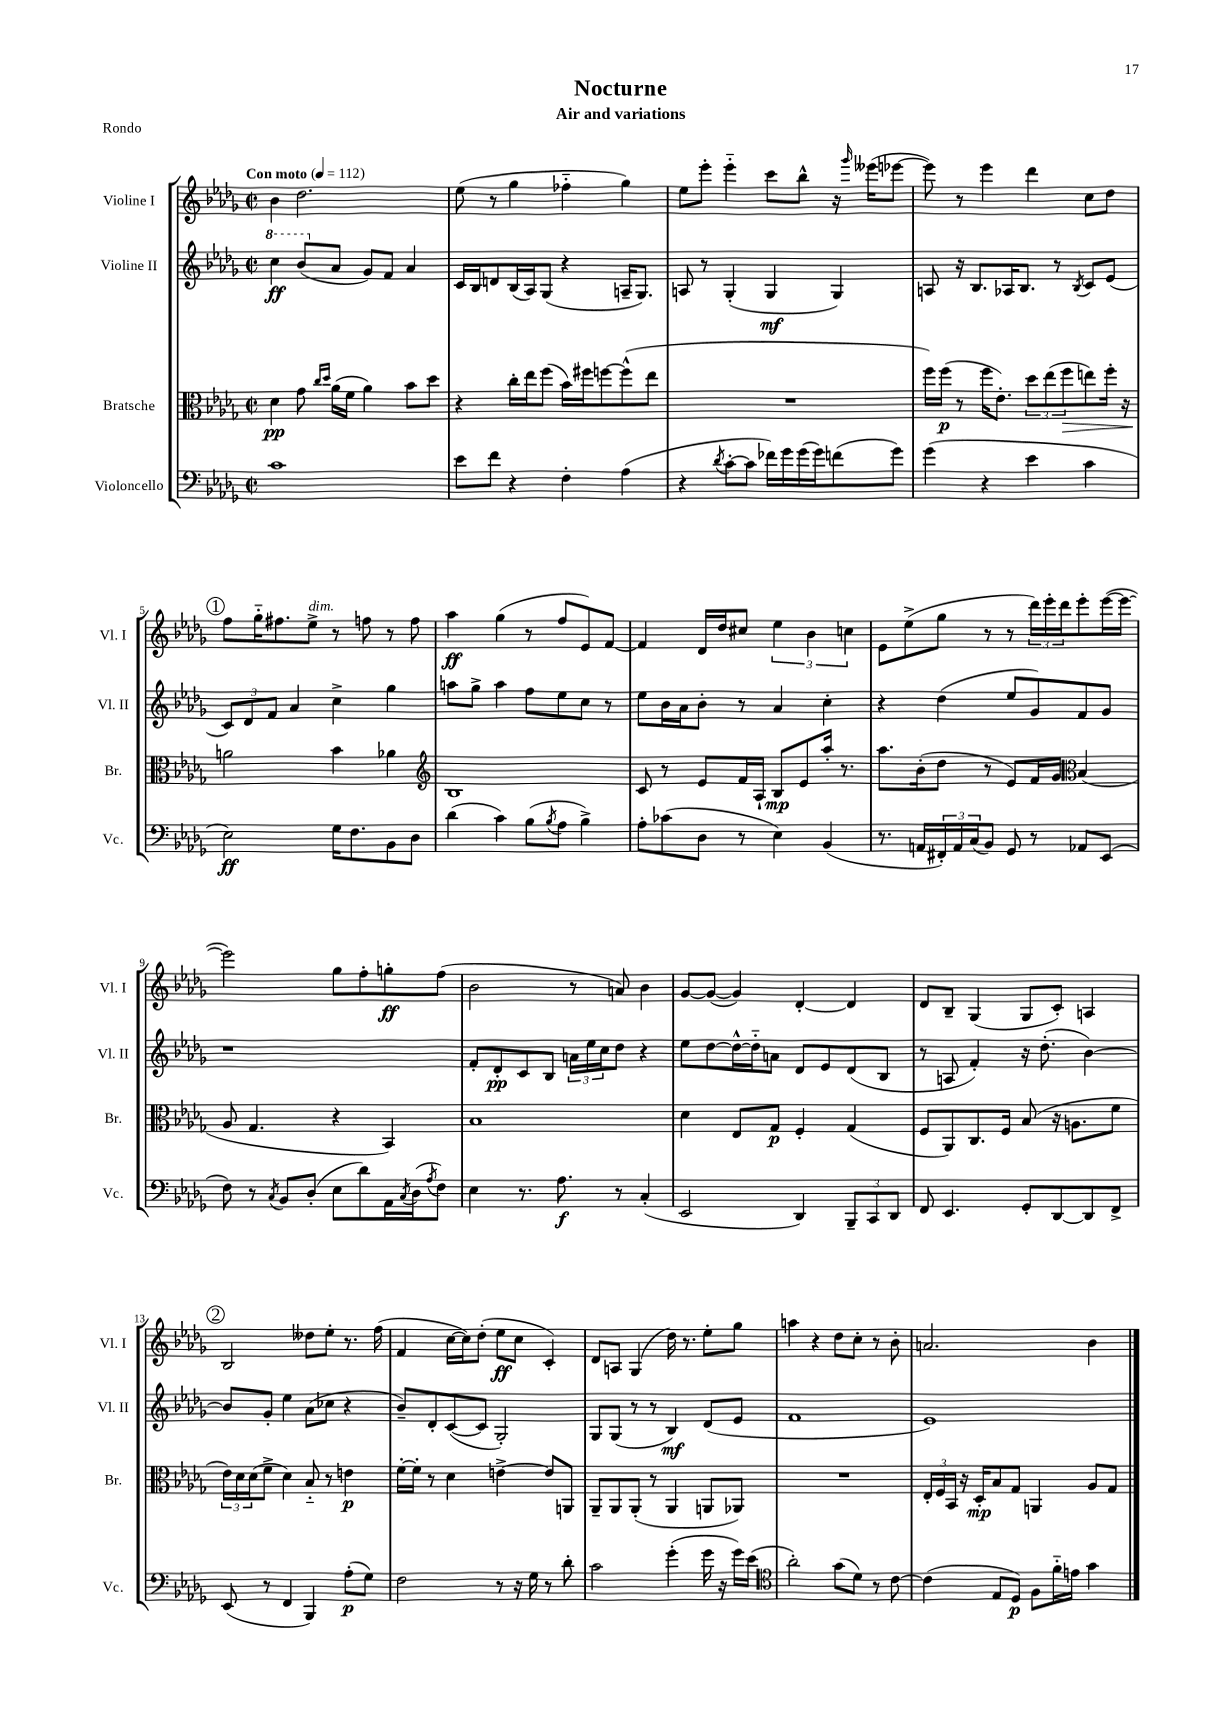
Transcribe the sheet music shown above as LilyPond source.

\header { title = "Nocturne" subtitle = "Air and variations" piece = "Rondo" }
<<
\new StaffGroup <<
\new Staff = "s0" \with { instrumentName = "Violine I" shortInstrumentName = "Vl. I" } {
    \clef treble \key des \major \defaultTimeSignature \time 2/2 \tempo "Con moto" 4 = 112
    bes'4 des''2. |
    ees''8( r8 ges''4 fes''4-_ ges''4) |
    ees''8 ees'''8-. ees'''4-_ c'''8 bes''8-^ r16 \grace { ges'''16 } eeses'''16( ees'''8~ |
    ees'''8) r8 ees'''4 des'''4 c''8 des''8 |
    \mark \markup { \circle "1" } f''8 ges''16-_ fis''8. ees''8->^\markup { \italic "dim." } r8 f''8 r8 f''8 |
    aes''4\ff ges''4( r8 f''8 ees'8) f'8~ |
    f'4 des'16 des''16 cis''8 \tuplet 3/2 { ees''4 bes'4 c''4 } |
    ees'8 ees''8->( ges''8 r8 r8 \tuplet 3/2 { des'''16) ees'''16-. des'''16 } ees'''8-. ees'''16~( ees'''16~ |
    ees'''2) ges''8 f''8-. g''8-.\ff f''8( |
    bes'2 r8 a'8) bes'4 |
    ges'8~ ges'8~( ges'4) des'4~-. des'4 |
    des'8 bes8-- ges4( ges8 c'8-.) a4 |
    \mark \markup { \circle "2" } bes2 deses''8 ees''8-. r8. f''16( |
    f'4 c''16~ c''16) des''8-.( ees''8\ff c''8 c'4-.) |
    des'8 a8 ges4( des''16) r8. ees''8-. ges''8 |
    a''4 r4 des''8 c''8-. r8 bes'8-. |
    a'2. bes'4 \bar "|." |
}
\new Staff = "s1" \with { instrumentName = "Violine II" shortInstrumentName = "Vl. II" } {
    \clef treble \key des \major \defaultTimeSignature \time 2/2
    \ottava #1 c'''4\ff bes''8( \ottava #0 aes'8 ges'8) f'8 aes'4 |
    c'16 bes16 d'8 bes16( aes16) ges8( r4 a16-- ges8.) |
    a8 r8 ges4-.( ges4\mf ges4) |
    a8 r16 bes8. aes16 bes8. r8 \acciaccatura { bes8 } c'8 ees'8( |
    \mark \markup { \circle "1" } \tuplet 3/2 { c'8) des'8 f'8 } aes'4 c''4-> ges''4 |
    a''8 ges''8-> a''4 f''8 ees''8 c''8 r8 |
    ees''8 bes'16 aes'16 bes'8-. r8 aes'4 c''4-. |
    r4 des''4( ees''8 ges'8) f'8 ges'8 |
    r1 |
    f'8-. des'8-.\pp c'8 bes8 \tuplet 3/2 { a'16 ees''16 c''16 } des''8 r4 |
    ees''8 des''8~ des''16~-^ des''16-_ a'8 des'8 ees'8 des'8( bes8 |
    r8 a8 f'4-.) r16 des''8.-.( bes'4~) |
    \mark \markup { \circle "2" } bes'8 ges'8-. ees''4 aes'8( ces''8 r4 |
    bes'8--) des'8-. c'8~( c'8 ges2-.) |
    ges8 ges8( r8 r8 bes4\mf) des'8( ees'8 |
    f'1 |
    ees'1) \bar "|." |
}
\new Staff = "s2" \with { instrumentName = "Bratsche" shortInstrumentName = "Br." } {
    \clef alto \key des \major \defaultTimeSignature \time 2/2
    des'4\pp ges'8 \grace { c''16 des''16 } aes'16( f'16 aes'4) bes'8 des''8 |
    r4 c''16-. ees''16 f''8( bes'16) fis''16 f''8~ f''8-^( ees''8 |
    R1 |
    f''16) f''16\p( r8 f''16 ees'8.-.) \tuplet 3/2 { des''8 ees''8( f''8\> } e''8) f''16-. r16 |
    \mark \markup { \circle "1" } a'2\! bes'4 aes'4 |
    \clef treble bes1 |
    c'8 r8 ees'8 f'16 aes16-! bes8\mp ees'8 aes''16-. r8. |
    aes''8. bes'16-.( des''8 r8 ees'8) f'16 ges'16 \clef alto bes4( |
    aes8 ges4. r4 bes,4) |
    bes1 |
    des'4 ees8 ges8\p f4-. ges4( |
    f8 aes,8) c8. f16 bes8( r16 a8. f'8 |
    \mark \markup { \circle "2" } \tuplet 3/2 { ees'16) des'16 des'16( } f'8-> des'4) bes8-_ r8 e'4\p |
    f'16~-. f'16-. r8 des'4 e'4~-> e'8 a,8 |
    aes,8-- aes,8 aes,8-.( r8 aes,4 a,8 aes,8) |
    R1 |
    \tuplet 3/2 { ees16-. f16 bes,16 } r16 des16-.\mp bes8 ges8 a,4 aes8 ges8 \bar "|." |
}
\new Staff = "s3" \with { instrumentName = "Violoncello" shortInstrumentName = "Vc." } {
    \clef bass \key des \major \defaultTimeSignature \time 2/2
    c'1 |
    ees'8 f'8 r4 f4-. aes4( |
    r4 \acciaccatura { des'8 } c'8~-. c'8 fes'16) ges'16 ges'16( ges'16) f'8( ges'8) |
    ges'4( r4 ees'4 c'4 |
    \mark \markup { \circle "1" } ees2\ff) ges16 f8. bes,8 des8 |
    des'4( c'4) bes8( \acciaccatura { bes8 } aes8 bes4->) |
    aes8-. ces'8( des8 r8 ees4) bes,4( |
    r8. a,16 \tuplet 3/2 { fis,16-.) a,16 c16( } bes,8) ges,8 r8 aes,8 ees,8( |
    f8) r8 \acciaccatura { c8 } bes,8 des8-.( ees8 des'8) aes,16 \acciaccatura { c8 } des16( \acciaccatura { aes8 } f8) |
    ees4 r8. aes8.\f r8 c4-.( |
    ees,2 des,4) \tuplet 3/2 { bes,,8-- c,8 des,8 } |
    f,8 ees,4. ges,8-. des,8~ des,8 f,8-> |
    \mark \markup { \circle "2" } ees,8( r8 f,4 bes,,4) aes8-.\p( ges8) |
    f2 r8 r16 ges16 r8 des'8-. |
    c'2 ges'4-.( ges'16 r16 ges'16) ees'16( |
    \clef tenor aes'2-.) ges'8( des'8) r8 c'8~ |
    c'4( ees8 des8\p) f8 f'16-_ e'16 ges'4 \bar "|." |
}
>>
>>
